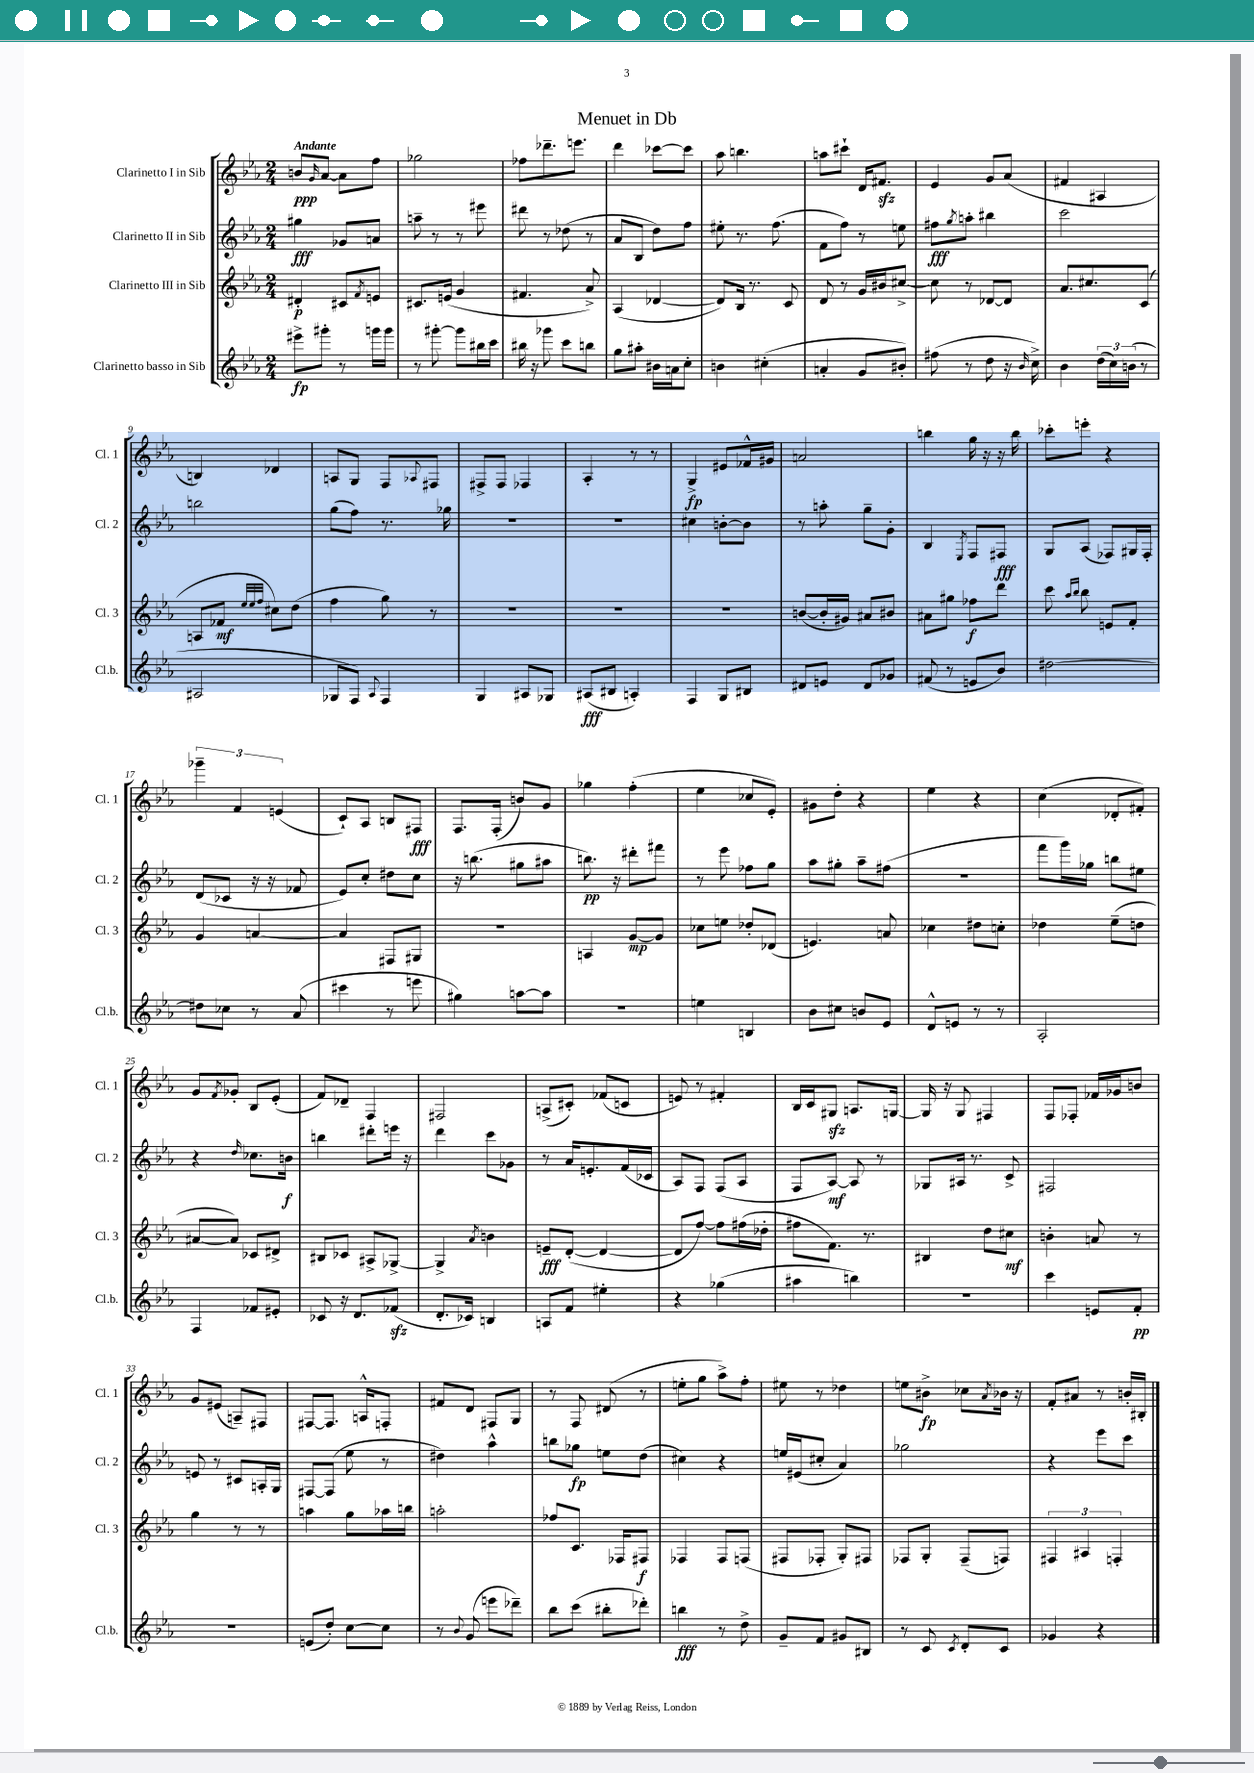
\header { title = "Menuet in Db" }
<<
\new StaffGroup <<
\new Staff = "s0" \with { instrumentName = "Clarinetto I in Sib" shortInstrumentName = "Cl. 1" } {
    \clef treble \key ees \major \numericTimeSignature \time 2/4 \tempo "Andante"
    b'8\ppp \grace { g'16 } aes'8~ aes'8 f''8 |
    ges''2 |
    fes''8 des'''8.-- e'''8. |
    d'''4 ces'''8~ ces'''8 |
    aes''8 b''4. |
    a''8 cis'''8-! d'16 fis'8.\sfz |
    ees'4 g'8 aes'8( |
    fis'4 ais4 |
    b4) des'4 |
    a8 g8 f8 \appoggiatura { aes8 } fis8 |
    fis8-> fis8 fes4 |
    aes4-. r8 r8 |
    g4->\fp eis'8 fes'16-^ gis'16 |
    a'2 |
    b''4 g''16 r16 r16 b''16 |
    ces'''8-. e'''8-. r4 |
    \tuplet 3/2 { ges'''4-- f'4 e'4( } |
    c'8-!) aes8 b8 fis8\fff |
    f8. f16-.( b'8) g'8 |
    ges''4 f''4-.( |
    ees''4 ces''8 ees'8-.) |
    gis'8 d''8-. r4 |
    ees''4 r4 |
    c''4( des'8-. fis'8-.) |
    g'8 \acciaccatura { f'8 } ges'8-. bes8 ees'8-.( |
    f'8) des'8-- f4 |
    fis2 |
    a8->( cis'8-.) fes'8( c'8 |
    e'8) r8 fis'4-. |
    bes16 c'16 gis8\sfz a8. g16~ |
    g16 r16 g8 fis4 |
    f8 fes8-. fes'16 ges'16 b'8 |
    g'8 eis'8( a8--) fis8 |
    fis8~ fis8. a16-^ f8-. |
    fis'8 d'8 fis8 g8 |
    r8 f8 dis'8( r8 |
    e''8-. g''8 aes''8->) f''8-. |
    eis''8 r8 des''4 |
    e''8 bis'8->\fp ces''8 \acciaccatura { aes'8 } bes'16 r16 |
    f'8-. ais'8 r8 b'16-. bis16-. \bar "|." |
}
\new Staff = "s1" \with { instrumentName = "Clarinetto II in Sib" shortInstrumentName = "Cl. 2" } {
    \clef treble \key ees \major \numericTimeSignature \time 2/4
    gis''4\fff ges'8 a'8 |
    a''8-- r8 r8 eis'''8 |
    dis'''8 r8 des''8( r8 |
    aes'8 bes8 d''8) f''8 |
    eis''8-. r8. f''8.( |
    f'8 f''8) r8 e''8 |
    fis''8\fff \acciaccatura { g''8 } a''8-. bis''4 |
    c'''2 |
    b''2 |
    g''8( f''8) r8. ges''16 |
    R2 |
    R2 |
    cis''4 b'8~-. b'8 |
    r8 a''8-. g''8-- g'8-. |
    bes4 \acciaccatura { ees8 } f8 fis8\fff |
    g8 aes8( fes8) gis16 fes16-. |
    d'8( ces'8 r16 r16 fes'8 |
    ees'8) c''8-. dis''8 c''8 |
    r16 b''8.( gis''8 ais''8 |
    b''8.\pp) r16 dis'''8-. fis'''8 |
    r8 ees'''8 fes''8 g''8 |
    aes''8 gis''8-. aes''8-- fis''8( |
    r2 |
    f'''8 g'''16) ges''16 b''8 eis''8 |
    r4 \grace { d''16 } ces''8. b'16\f |
    b''4 dis'''8-. e'''16 r16 |
    d'''4 c'''8 ges'8 |
    r8 aes'16 e'8.-. f'16( ces'16 |
    aes8) f8 f8( aes8 |
    f8 aes8~\mf) aes8 r8 |
    ges8 ais16 r8. c'8-> |
    fis2 |
    e'8 r8 cis'8 a16-. g16 |
    fis8~ fis8( ees''8 r8 |
    dis''4) aes''4-^ |
    b''8 ges''8\fp e''8 d''8( |
    cis''4) r4 |
    e''16 eis'16( cis''8-. aes'4) |
    ges''2 |
    r4 ees'''8 c'''8 \bar "|." |
}
\new Staff = "s2" \with { instrumentName = "Clarinetto III in Sib" shortInstrumentName = "Cl. 3" } {
    \clef treble \key ees \major \numericTimeSignature \time 2/4
    dis'4-.\p cis'8 \acciaccatura { f'8 } e'8 |
    cis'8. e'16( g'4 |
    fis'4. aes'8->) |
    aes4( des'4~ |
    des'8) bes16 r8. c'8 |
    d'8 r8 g'16 bis'16 cis''8~-> |
    cis''8 r8 des'8~ des'8 |
    aes'8. cis''8. c'8( |
    a8 fes'8\mf \grace { ees''32 ees''32 f''32 } cis''8) d''8( |
    f''4 g''8) r8 |
    R2 |
    R2 |
    R2 |
    b'8~( b'16-. gis'16) ais'8 bis'8 |
    ais'8 gis''8 fes''8\f d'''8 |
    c'''8 \grace { aes''16 bes''16 } bes''8 e'8 f'8-. |
    g'4 a'4~ |
    a'4 fis8 gis8 |
    r2 |
    a4 g'8~\mp g'8 |
    ces''8 e''8 des''8-. des'8( |
    e'4.) a'8 |
    ces''4 dis''8 c''8-. |
    des''4 ees''8--( d''8 |
    ais'8~ ais'8) ces'8 dis'8-> |
    bis8 ces'8 ais8-> ges8~-> |
    ges4-> \acciaccatura { aes'8 } b'4 |
    e'8--\fff d'8~-.( d'4~ |
    d'8 f''8~) f''8 fis''16( des''16-. |
    fis''8 f'8.) r8. |
    bis4 d''8 cis''8\mf |
    b'4-. a'8 r8 |
    g''4 r8 r8 |
    a''4 g''8 aes''16 b''16 |
    a''2-. |
    fes''8 c'8. fes16 fis8\f |
    fes4 fes8 f8( |
    fis8 fes8-. g8-.) fis8 |
    fes8 g8-. fes8--( f8) |
    \tuplet 3/2 { fis4 ais4 f4-. } \bar "|." |
}
\new Staff = "s3" \with { instrumentName = "Clarinetto basso in Sib" shortInstrumentName = "Cl.b." } {
    \clef treble \key ees \major \numericTimeSignature \time 2/4
    eis'''8->\fp gis'''8-. r8 g'''16 g'''16 |
    r8 gis'''8~-. gis'''8 bis''16 c'''16 |
    bis''16 r16 ges'''8 c'''8 b''8 |
    g''8 ais''8-. bis'16 a'16 c''8-. |
    b'4 cis''4-.( |
    a'4-. g'8 bis'8-.) |
    fis''8( r8 d''8 r16 \grace { bes'16 } c''16->) |
    bes'4 \tuplet 3/2 { d''16( c''16) b'16( } r8 |
    ais2 |
    ges8 f8) \appoggiatura { aes8 } f4 |
    g4 ais8 ges8 |
    ais8\fff( bis8 a4-.) |
    f4 g8 bis8 |
    dis'8 e'8 dis'8 ges'8 |
    fis'8( r8 e'8 bes'8) |
    dis''2~ |
    dis''8 ces''8 r8 aes'8( |
    cis'''4 r8 e'''8 |
    gis''4) a''8~ a''8 |
    r2 |
    e''4 b4 |
    bes'8 cis''8 b'8 ees'8 |
    d'8-^ e'8 r8 r8 |
    aes2-. |
    f4 fes'8 eis'8-. |
    ces'8 r16 d'8. fes'8\sfz( |
    d'8.-. ces'16) b4 |
    a8 f'8 eis''4-. |
    r4 ges''4( |
    ais''4 b''4) |
    R2 |
    c'''4 e'8 f'8-.\pp |
    R2 |
    e'8( d''8-.) c''8~ c''8 |
    r8 \appoggiatura { bes'8 } g'8( e'''8 des'''8--) |
    bes''8 c'''8( bis''8-. des'''8-.) |
    b''4\fff r8 d''8-> |
    g'8-- f'8 gis'8 bis8 |
    r8 c'8 \acciaccatura { c'8 } d'8-. c'8 |
    ges'4 r4 \bar "|." |
}
>>
>>
